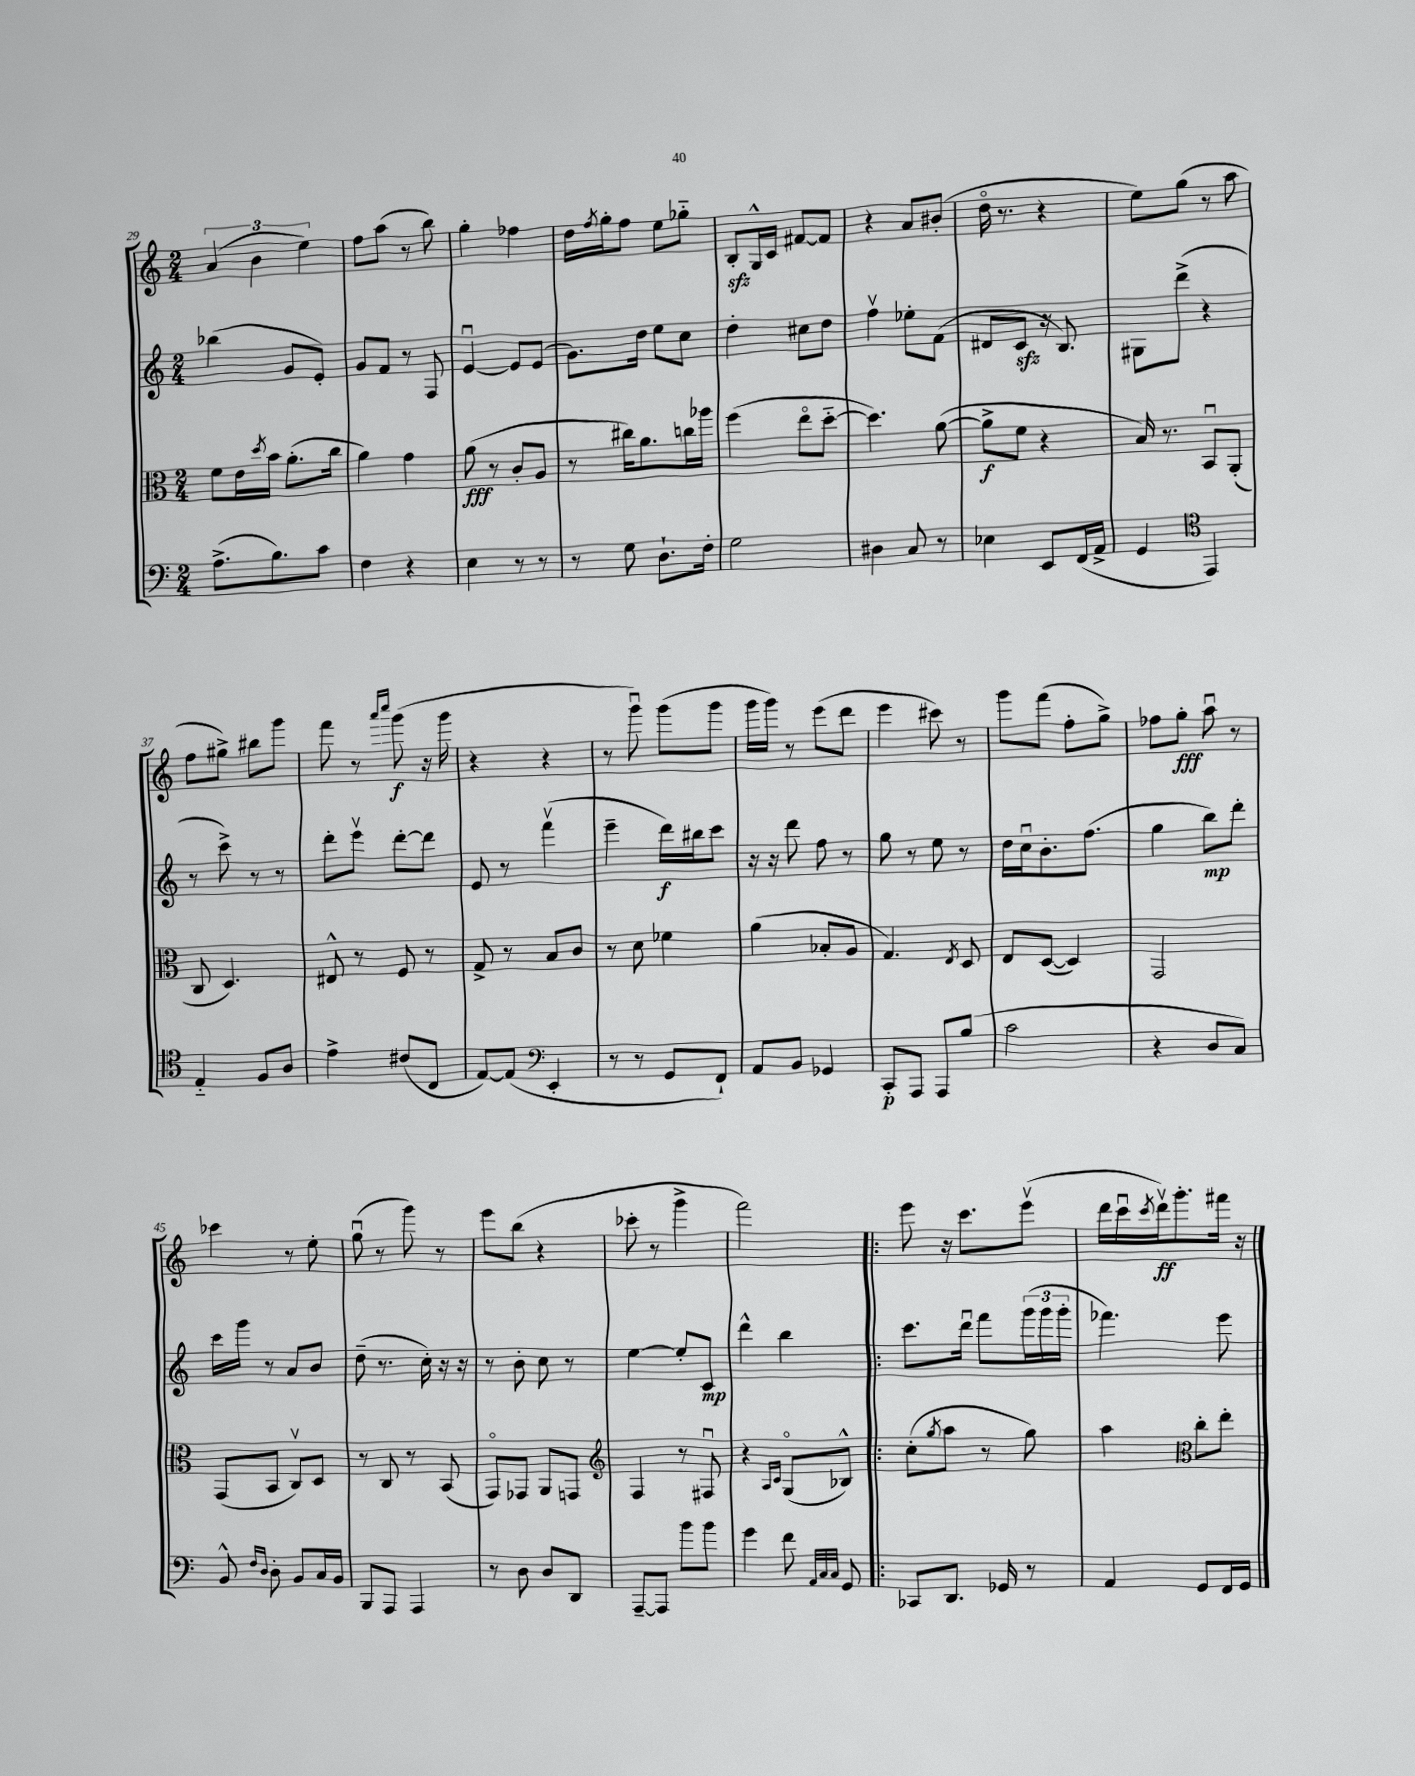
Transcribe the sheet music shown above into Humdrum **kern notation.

**kern	**kern	**kern	**kern
*staff4	*staff3	*staff2	*staff1
*clefF4	*clefC3	*clefG2	*clefG2
*k[]	*k[]	*k[]	*k[]
*M2/4	*M2/4	*M2/4	*M2/4
(8.A^\L	8f\L	(4bb-\	(6a/
.	16e\L	.	.
.	.	.	6b\
.	8qdd/	.	.
8.B\)	16b\JJ	.	.
.	(8.a'\L	8g/L	.
.	.	.	6ee\)
8c\J	.	8e'/J)	.
.	16cc\Jk	.	.
=	=	=	=
4F\	4a\)	8g/L	8ff\L
.	.	8f/J	(8aa\J
4r	4g\	8r	8r
.	.	8F/	8bb\)
=	=	=	=
4E\	(8a\	[4eu/	4gg'\
.	8r	.	.
8r	8c'/L	8e/]L	4ff-\
8r	8A/J	(8e/J	.
=	=	=	=
8r	8r	8.g\L)	16dd\LL
.	.	.	8qff/
.	.	.	16gg'\J
8G\	16cc#\LK)	.	8ff\J
.	8.a\	16dd\Jk	.
8.D`\L	.	8ee\L	8ee\L
.	16cc\L	8cc\J	8gg-'~\J
16F'\Jk	16aa-\JJ	.	.
=	=	=	=
2G\	(4ff\	4dd'\	8B'/L
.	.	.	16G^^/L
.	.	.	16c/JJ
.	8eeo\L	8cc#\L	[8f#/L
.	[8dd'~\J	8dd\J	8f#/]J
=	=	=	=
4D#\	4.dd\])	4ffv\	4r
8C/	.	8ee-'\L	8a/L
8r	([8a\	(8f\J	(8b#'/J
=	=	=	=
4E-\	8a^\]L	8d#/L	16ddo\
.	.	.	8.r
.	8f\J	8c/J	.
8EE/L	4r	16r	4r
.	.	8.B/)	.
(16FF/L	.	.	.
16AA^/JJ	.	.	.
=	=	=	=
4GG/	16B/)	8G#\L	8ee\L)
.	8.r	.	.
.	.	(8ddd^\J	(8gg\J
*clefC4	*	*	*
4EE/)	8BBu/L	4r	8r
.	(8AA'/J	.	8aa\
=	=	=	=
4E'~/	8C/	8r	8ff\L
.	4.D/)	8ccc^\)	8gg#^\J)
8F/L	.	8r	8bb#\L
8A/J	.	8r	8ggg\J
=	=	=	=
4e^\	8E#^^/	8ddd'\L	8fff\
.	8r	8eeev\J	8r
.	.	.	16qqaaa/LL
.	.	.	16qqcccc/JJ
(8c#/L	8F/	[8ddd'\L	(8ggg\
8C/J	8r	8ddd\]J	16r
.	.	.	16ggg\
=	=	=	=
[8E/L)	8G^/	8e/	4r
(8E/]J	8r	8r	.
*clefF4	*	*	*
4EE'/	8B/L	(4fffv\	4r
.	8c/J	.	.
=	=	=	=
8r	8r	4eee~\	8r
8r	8d\	.	8gggu\)
8GG/L	4f-\	16ddd\LL)	(8ggg\L
.	.	16bb#\J	.
8FF`/J)	.	8ccc\J	8ggg\J
=	=	=	=
8AA/L	(4a\	16r	16ggg\LL
.	.	16r	16ggg\JJ)
8BB/J	.	8ddd\	8r
4GG-/	8B-'/L	8ff\	(8eee\L
.	8A/J	8r	8ddd\J
=	=	=	=
8CC'/L	4.G/)	8gg\	4eee\
8AAA/J	.	8r	.
8AAA/L	.	8ee\	8ccc#\)
.	8qE/	.	.
(8B/J	8D/	8r	8r
=	=	=	=
2c\	8E/L	16dd\LL	8ggg\L
.	.	16ccu\J	.
.	([8D/J	8.b'\	(8fff\J
.	4D/])	.	8ff'\L
.	.	(8.ff\J	.
.	.	.	8gg^\J)
=	=	=	=
4r	2GG/	4gg\	8ff-\L
.	.	.	8gg'\J
8D/L	.	8bb\L)	8aau\
8C/J)	.	8ddd'\J	8r
=	=	=	=
8BB^^/	(8GG/L	16ccc\LL	4ccc-\
.	.	16ggg\JJ	.
16qqF/LL	.	.	.
16qqD/JJ	.	.	.
8D'\	8BB/J	8r	.
8BB/L	8Cv/L)	8a/L	8r
16C/L	8D/J	8b/J	8ee'\
16BB/JJ	.	.	.
=	=	=	=
8BBB/L	8r	(8dd~\	(8ggu\
8AAA/J	8C/	8.r	8r
4AAA/	8r	.	8ggg\)
.	.	16cc'\)	.
.	(8BB/	16r	8r
.	.	16r	.
=	=	=	=
8r	8GGo/L)	8r	8eee\L
8D\	8GG-/J	8b'\	(8bb\J
8D/L	8AA/L	8cc\	4r
8DD/J	8GG/J	8r	.
=	=	=	=
*	*clefG2	*	*
[8AAA~/L	4F/	[4ee\	8ccc-'\
8AAA/]J	.	.	8r
8b\L	8r	8ee'/]L	4ggg^\
8b\J	8F#u/	8c/J	.
=	=	=	=
4g\	4r	4ddd^^\	2fff\)
.	16qqA/LL	.	.
.	16qqc/JJ	.	.
8f\	(8Go/L	4bb\	.
32qqAA/LLL	.	.	.
32qqC/	.	.	.
32qqC/JJJ	.	.	.
8GG/	8B-^^/J)	.	.
=!|:	=!|:	=!|:	=!|:
8CC-/L	(8cc'\L	8.ccc\L	8eee\
.	8qgg/	.	.
8.DD/J	8aa\J	.	16r
.	.	16dddu\Jk	8.ccc\L
.	8r	8fff\L	.
16GG-/	.	.	.
8r	8gg\)	(24ggg\L	(8eeev\J
.	.	24ggg\	.
.	.	24ggg'\JJ	.
=	=	=	=
4AA/	4aa\	4.fff-\)	16ddd\LL
.	.	.	16cccu\
.	.	.	8qccc/
.	.	.	16dddv\J)
.	.	.	8.ggg'\
*	*clefC3	*	*
8GG/L	8cc'\L	.	.
16FF/L	8ee'\J	8eee\	16fff#\Jk
16GG/JJ	.	.	16r
==	==	==	==
*-	*-	*-	*-
